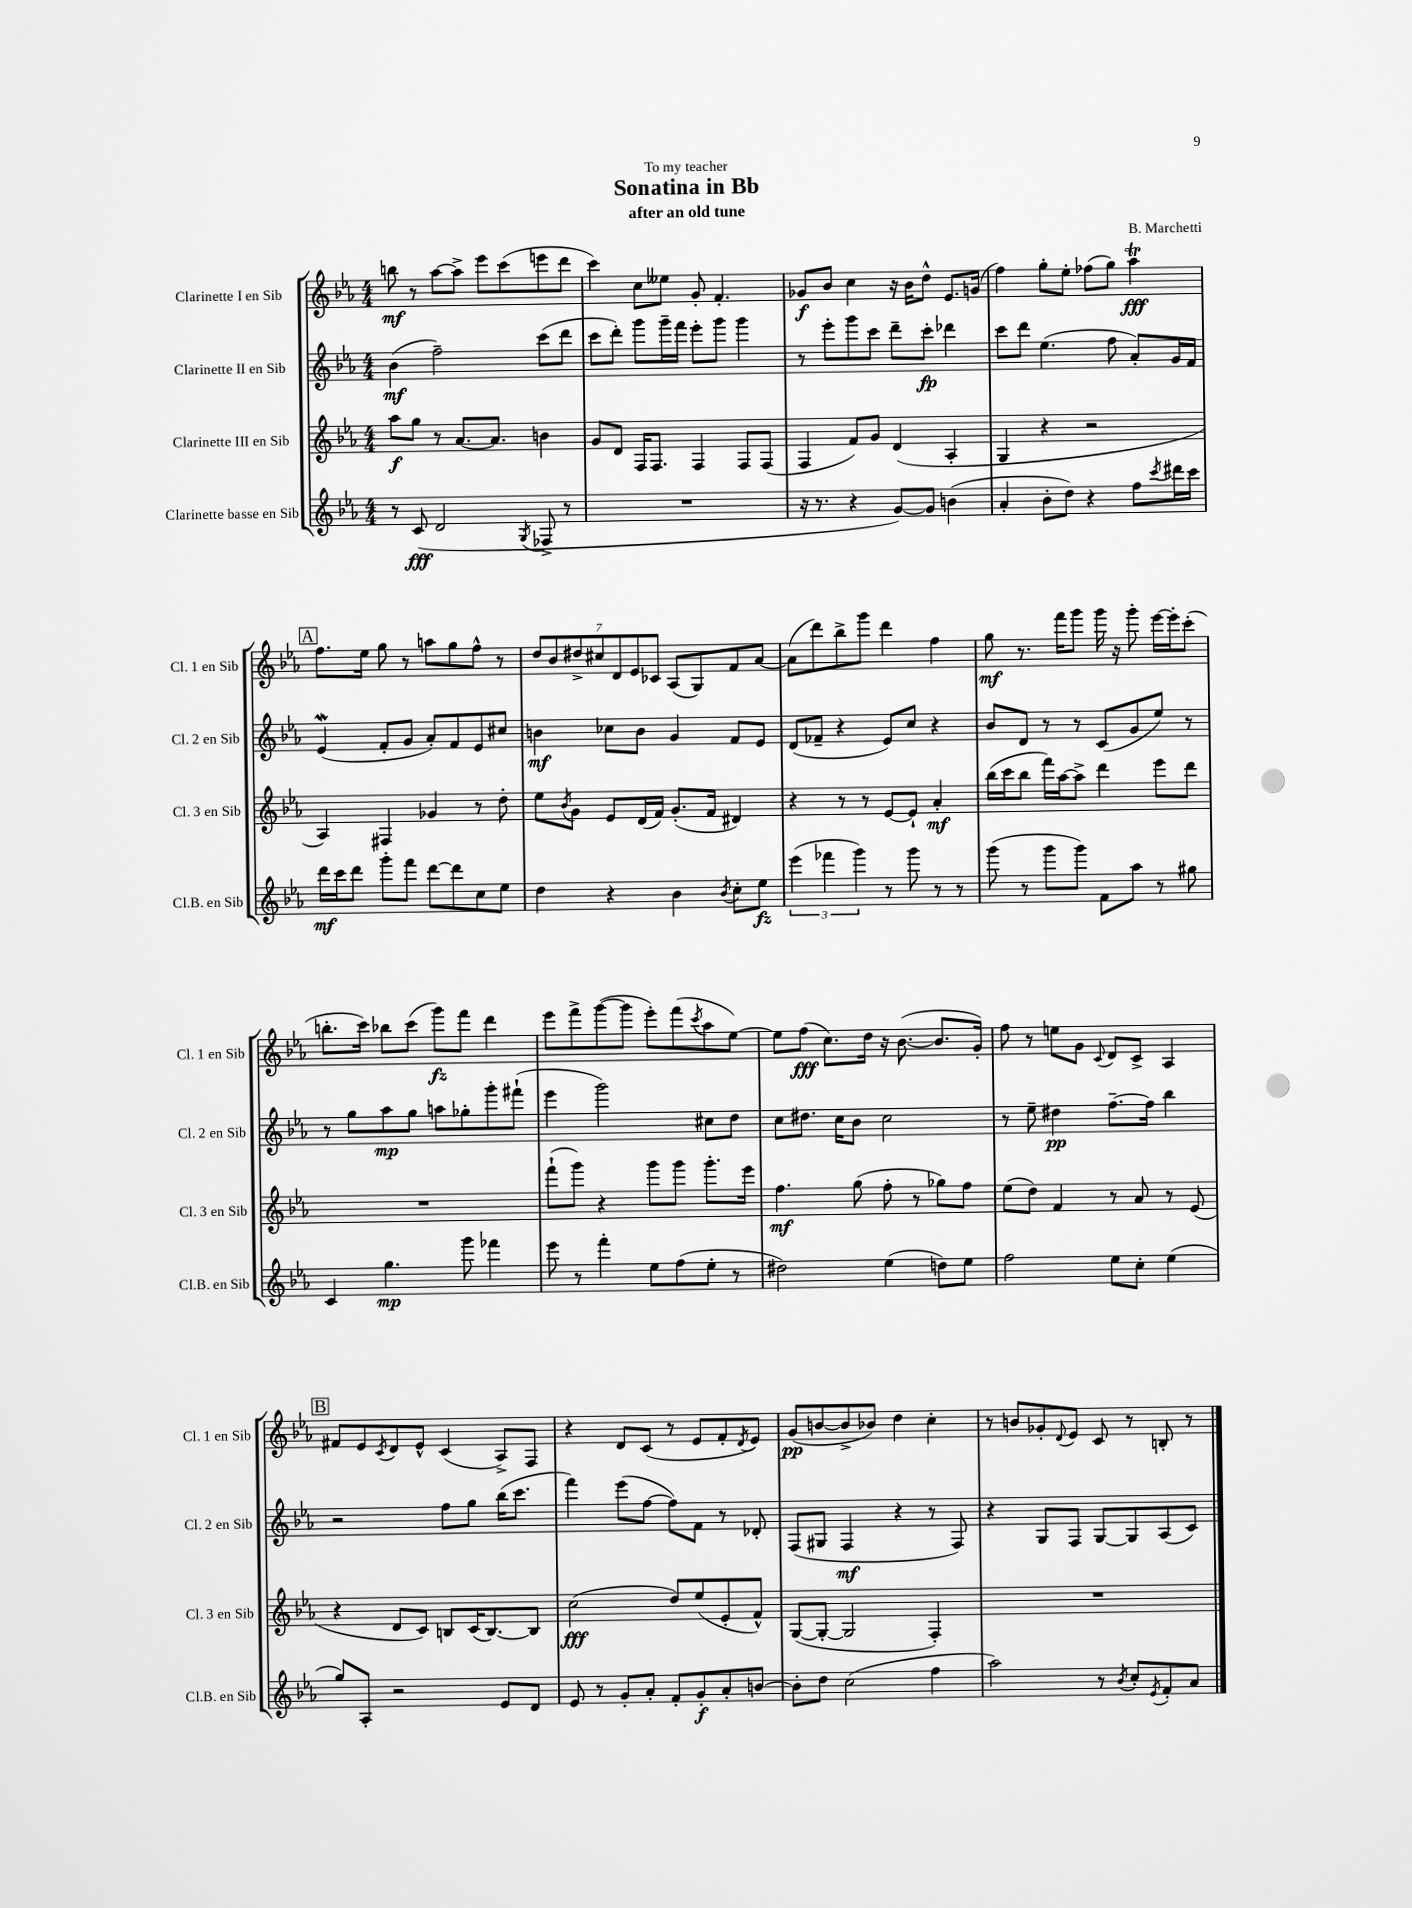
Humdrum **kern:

**kern	**dynam	**kern	**dynam	**kern	**dynam	**kern	**dynam
*part4	*part4	*part3	*part3	*part2	*part2	*part1	*part1
*staff4	*staff4	*staff3	*staff3	*staff2	*staff2	*staff1	*staff1
*I"Clarinette basse en Sib	*	*I"Clarinette III en Sib	*	*I"Clarinette II en Sib	*	*I"Clarinette I en Sib	*
*I'Cl.B. en Sib	*	*I'Cl. 3 en Sib	*	*I'Cl. 2 en Sib	*	*I'Cl. 1 en Sib	*
*clefG2	*	*clefG2	*	*clefG2	*	*clefG2	*
*k[b-e-a-]	*	*k[b-e-a-]	*	*k[b-e-a-]	*	*k[b-e-a-]	*
*M4/4	*	*M4/4	*	*M4/4	*	*M4/4	*
=1	=1	=1	=1	=1	=1	=1	=1
8r	.	8aa-\L	f	(4b-\	mf	8bbn\	mf
(8c/	fff	8gg\J	.	.	.	8r	.
2d/	.	8r	.	2ff~\)	.	[8aa-\L	.
.	.	[8.a-/L	.	.	.	8aa-^\J]	.
.	.	.	.	.	.	8eee-\L	.
.	.	8.a-/J]	.	.	.	.	.
.	.	.	.	.	.	(8ccc\	.
8qG/	.	.	.	.	.	.	.
8F-X^/	.	4bn\	.	(8ccc\L	.	8eeen\	.
8r	.	.	.	8ddd\J	.	8ddd\J	.
=2	=2	=2	=2	=2	=2	=2	=2
1r	.	8g/L	.	8ccc\L	.	4ccc\)	.
.	.	8d/J	.	8ddd'\J)	.	.	.
.	.	16F/KL	.	8ggg\L	.	8cc\L	.
.	.	8.F/J	.	.	.	.	.
.	.	.	.	16ggg~\L	.	8ee--X\J	.
.	.	.	.	16fff\JJ	.	.	.
.	.	4F/	.	8eee-'\L	.	8g'/	.
.	.	.	.	8ggg\J	.	4.f'/	.
.	.	8F/L	.	4ggg\	.	.	.
.	.	(8F/J	.	.	.	.	.
=3	=3	=3	=3	=3	=3	=3	=3
16r	.	4F/	.	8r	.	8g-X/L	f
8.r	.	.	.	.	.	.	.
.	.	.	.	8eee-'\L	.	8b-/J	.
4r	.	8f/L)	.	8ggg\	.	4cc\	.
.	.	8g/J	.	8ccc\J	.	.	.
[8g/L)	.	(4d/	.	8ddd~\L	.	16r	.
.	.	.	.	.	.	16b-\KL	.
8g/J]	.	.	.	8ccc'\J	fp	8dd^^\J	.
(4bn\	.	4A-'/	.	4ddd-X\	.	8.e-/L	.
.	.	.	.	.	.	(16gn/Jk	.
=4	=4	=4	=4	=4	=4	=4	=4
4a-'/	.	4G/	.	8ccc\L	.	4ff\)	.
.	.	.	.	8ddd\J	.	.	.
8b-'\L	.	4r	.	(4.ee-\	.	8gg'\L	.
8dd\J)	.	.	.	.	.	8ee-'\J	.
4r	.	2r	.	.	.	(8ff-X\L	.
.	.	.	.	8ff\	.	8gg\J)	.
8ff\L	.	.	.	8a-'/L)	.	4aa-T\	fff
8qccc/	.	.	.	.	.	.	.
16ddd#X\L	.	.	.	16g/L	.	.	.
16ccc\JJ	.	.	.	16f/JJ	.	.	.
!!LO:LB:g=z
!!LO:REH:place=s1:t=A
=5	=5	=5	=5	=5	=5	=5	=5
16ddd\LL	mf	4A-/)	.	(4e-w/	.	8.ff\L	.
16ccc\J	.	.	.	.	.	.	.
8ddd\J	.	.	.	.	.	.	.
.	.	.	.	.	.	16ee-\Jk	.
8ggg'\L	.	4F#X/	.	8f'/L	.	8gg\	.
8fff\J	.	.	.	8g/J	.	8r	.
[8ddd\L	.	4g-X/	.	8a-'/L)	.	8aan\L	.
8ddd\]	.	.	.	8f/	.	8gg\	.
8cc\	.	8r	.	8e-/	.	8ff^^\J	.
8ee-\J	.	8dd'\	.	8cc#X/J	.	8r	.
=6	=6	=6	=6	=6	=6	=6	=6
4dd\	.	8ee-\L	.	4bn\	mf	14dd/L	.
.	.	.	.	.	.	14b-/	.
.	.	8qb-/	.	.	.	.	.
.	.	8g\J	.	.	.	.	.
.	.	.	.	.	.	14dd#X^/	.
.	.	.	.	.	.	14cc#X/	.
4r	.	8e-/L	.	8cc-X\L	.	.	.
.	.	.	.	.	.	14d/	.
.	.	.	.	.	.	14e-/	.
.	.	(16d/L	.	8b\J	.	.	.
.	.	.	.	.	.	14c-X/J	.
.	.	16f/JJ)	.	.	.	.	.
4b-\	.	(8.g'/L	.	4g/	.	(8A-/L	.
.	.	.	.	.	.	8G/)	.
.	.	16f/Jk	.	.	.	.	.
8qb-/	.	.	.	.	.	.	.
8cc'\L	.	4d#X/)	.	8f/L	.	8f/	.
8ee-\J	fz	.	.	8e-/J	.	[8a-/J	.
=7	=7	=7	=7	=7	=7	=7	=7
(6eee-\	.	4r	.	(8d/L	.	(8a-\L]	.
.	.	.	.	8f-X~/J	.	8ddd\)	.
6fff-X\	.	.	.	.	.	.	.
.	.	8r	.	4r	.	8bb-^\	.
6ggg\)	.	.	.	.	.	.	.
.	.	8r	.	.	.	8ggg\J	.
8r	.	[8e-/L	.	8e-/L)	.	4ddd\	.
8ggg\	.	8e-`/J]	.	8cc/J	.	.	.
8r	.	4a-'/	mf	4r	.	4ff\	.
8r	.	.	.	.	.	.	.
=8	=8	=8	=8	=8	=8	=8	=8
(8ggg\	.	(16bb-\LL	.	8b-/L	.	8gg\	mf
.	.	16ccc\J	.	.	.	.	.
8r	.	8bb-\J	.	8d/J	.	8.r	.
8ggg\L	.	16fff\LL)	.	8r	.	.	.
.	.	[16aa-\J	.	.	.	16fff\KL	.
8ggg\J)	.	8aa-^\J]	.	8r	.	8ggg\J	.
8f\L	.	4ddd\	.	(8c/L	.	16ggg\	.
.	.	.	.	.	.	16r	.
8aa-\J	.	.	.	8g/	.	8ggg'\	.
8r	.	8eee-\L	.	8ee-/J)	.	[16eee-\LL	.
.	.	.	.	.	.	16eee-'\J]	.
8gg#X\	.	8ddd\J	.	8r	.	(8ccc'\J	.
!!LO:LB:g=z
=9	=9	=9	=9	=9	=9	=9	=9
4c/	.	1r	.	8r	.	8.bbn'\L	.
.	.	.	.	8gg\L	.	.	.
.	.	.	.	.	.	16ccc\Jk)	.
4.gg\	mp	.	.	8aa-\	mp	8bb-X\L	.
.	.	.	.	8gg\J	.	(8ccc\J	.
.	.	.	.	8aan\L	.	8ggg\L)	fz
8ggg\	.	.	.	8gg-X'\	.	8fff\J	.
4fff-X\	.	.	.	8ggg'\	.	4ddd\	.
.	.	.	.	(8fff#X`\J	.	.	.
=10	=10	=10	=10	=10	=10	=10	=10
8eee-\	.	(8fff`\L	.	4eee-\	.	8eee-\L	.
8r	.	8ggg\J)	.	.	.	8fff^\	.
4fff'\	.	4r	.	2ggg\)	.	([8ggg\	.
.	.	.	.	.	.	8ggg\J]	.
8ee-\L	.	8ggg\L	.	.	.	8eee-'\L)	.
(8ff\	.	8ggg\J	.	.	.	(8fff\	.
.	.	.	.	.	.	8qccc/	.
8ee-'\J	.	8.ggg'\L	.	8cc#X\L	.	8aa-\	.
8r	.	.	.	8dd\J	.	[8ee-\J)	.
.	.	16eee-\Jk	.	.	.	.	.
=11	=11	=11	=11	=11	=11	=11	=11
2dd#X\)	.	4.ff\	mf	8cc\L	.	8ee-\L]	.
.	.	.	.	8.dd#X\J	.	(8ff\J	fff
.	.	.	.	.	.	8.cc\L)	.
.	.	.	.	16cc\KL	.	.	.
.	.	(8gg\	.	8b-\J	.	.	.
.	.	.	.	.	.	16dd\Jk	.
(4ee-\	.	8ff'\	.	2cc\	.	16r	.
.	.	.	.	.	.	([8.b-\	.
.	.	8r	.	.	.	.	.
8ddn\L)	.	8gg-X\L)	.	.	.	8.b-/L]	.
8ee-\J	.	8ff\J	.	.	.	.	.
.	.	.	.	.	.	16g'/Jk)	.
=12	=12	=12	=12	=12	=12	=12	=12
2ff\	.	(8ee-\L	.	8r	.	8ff\	.
.	.	8dd\J)	.	8ee-~\	.	8r	.
.	.	4f/	.	4dd#X\	pp	8een\L	.
.	.	.	.	.	.	8g\J	.
.	.	.	.	.	.	8qqc/	.
8ee-\L	.	8r	.	[8.ff~\L	.	8d/L	.
8cc'\J	.	8a-/	.	.	.	8c^/J	.
.	.	.	.	16ff\Jk]	.	.	.
(4ee-\	.	8r	.	4bb-\	.	4A-/	.
.	.	(8e-/	.	.	.	.	.
!!LO:LB:g=z
!!LO:REH:place=s1:t=B
=13	=13	=13	=13	=13	=13	=13	=13
8gg/L)	.	4r	.	2r	.	8f#X/L	.
8A-'/J	.	.	.	.	.	8e-/	.
.	.	.	.	.	.	8qc/	.
2r	.	8d/L	.	.	.	8d/	.
.	.	8c/J)	.	.	.	8e-^^/J	.
.	.	8Bn/L	.	8ff\L	.	(4c/	.
.	.	(16c/K	.	8gg\J	.	.	.
.	.	[8.B/)	.	.	.	.	.
8e-/L	.	.	.	(16bb-\KL	.	8A-^/L)	.
.	.	.	.	8.ccc\J	.	.	.
8d/J	.	8B/J]	.	.	.	8F/J	.
=14	=14	=14	=14	=14	=14	=14	=14
8e-/	.	(2cc\	fff	4fff\)	.	4r	.
8r	.	.	.	.	.	.	.
8g'/L	.	.	.	(8eee-\L	.	8d/L	.
8a-'/J	.	.	.	[8ff\J	.	(8c/J	.
8f'/L	.	8dd/L)	.	8ff\L])	.	8r	.
8g'/	f	(8ee-/	.	8f\J	.	8e-/L	.
8a-'/	.	8e-'/	.	8r	.	8f'/	.
.	.	.	.	.	.	8qd/	.
[8bn/J	.	8f^^/J)	.	8d-X'/	.	8e-/J)	.
=15	=15	=15	=15	=15	=15	=15	=15
8b'\L]	.	([8G/L	.	(8F/L	.	(8g/L	pp
8dd\J	.	8G'/J_	.	8G#X/J	.	[8bn/	.
(2cc\	.	2G/]	.	4F/	mf	8b^/]	.
.	.	.	.	.	.	8b-X/J)	.
.	.	.	.	4r	.	4dd\	.
4ff\	.	4F'/)	.	8r	.	4cc'\	.
.	.	.	.	8F/)	.	.	.
=16	=16	=16	=16	=16	=16	=16	=16
2aa-\)	.	1r	.	4r	.	8r	.
.	.	.	.	.	.	8bn/L	.
.	.	.	.	8G/L	.	8g-X'/	.
.	.	.	.	.	.	8qqd/	.
.	.	.	.	8F/J	.	8e-/J	.
8r	.	.	.	[8G/L	.	8c/	.
8qb-/	.	.	.	.	.	.	.
8cc'/L	.	.	.	8G/]	.	8r	.
8qe-/	.	.	.	.	.	.	.
8f'/	.	.	.	(8A-/	.	8Bn'/	.
8a-/J	.	.	.	8c/J)	.	8r	.
==	==	==	==	==	==	==	==
*-	*-	*-	*-	*-	*-	*-	*-
